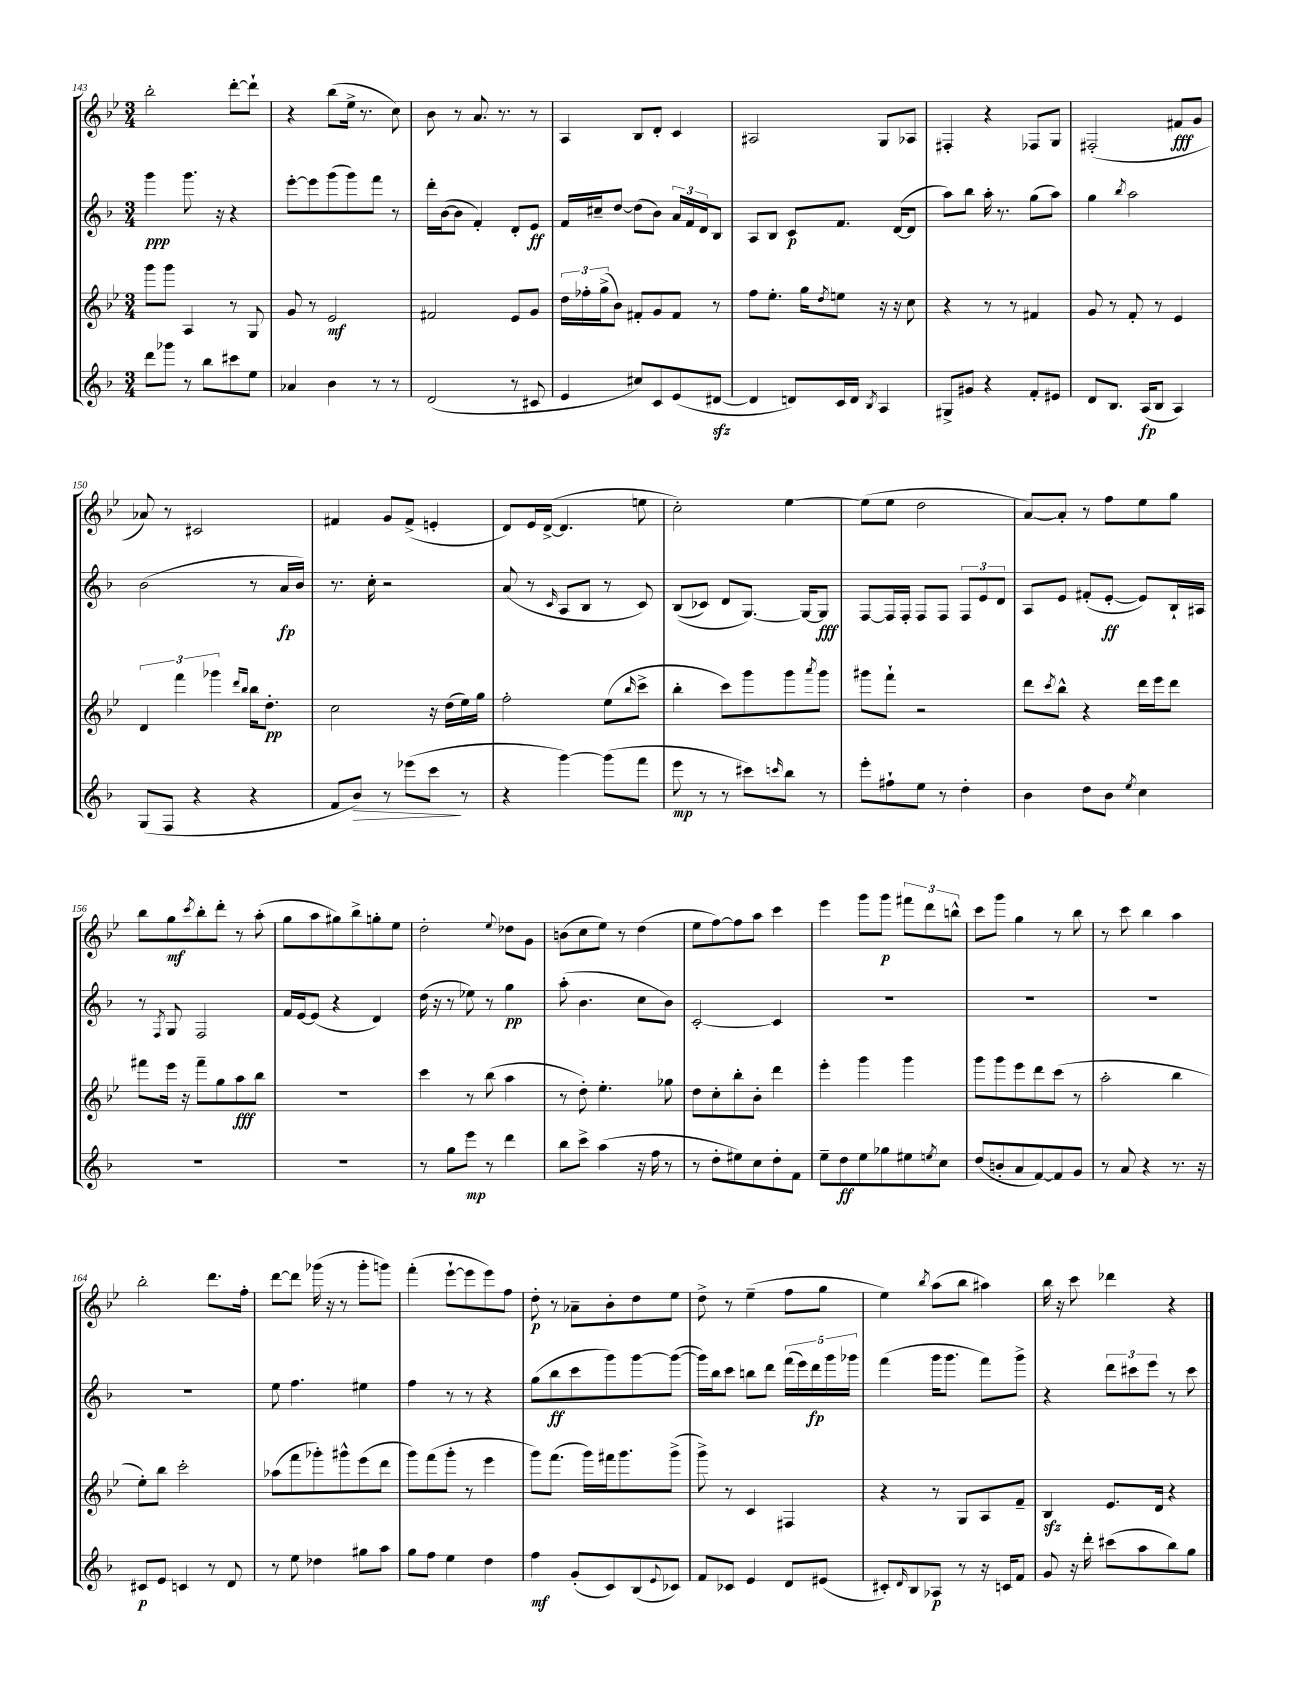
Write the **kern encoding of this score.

**kern	**dynam	**kern	**dynam	**kern	**dynam	**kern	**dynam
*part4	*part4	*part3	*part3	*part2	*part2	*part1	*part1
*staff4	*staff4	*staff3	*staff3	*staff2	*staff2	*staff1	*staff1
*clefG2	*	*clefG2	*	*clefG2	*	*clefG2	*
*k[b-]	*	*k[b-e-]	*	*k[b-]	*	*k[b-e-]	*
*M3/4	*	*M3/4	*	*M3/4	*	*M3/4	*
=143	=143	=143	=143	=143	=143	=143	=143
8ddd\L	.	8ggg\L	.	4ggg\	ppp	2bb-'\	.
8ggg-X\J	.	8ggg\J	.	.	.	.	.
8r	.	4A/	.	8.ggg\	.	.	.
8bb-\L	.	.	.	.	.	.	.
.	.	.	.	16r	.	.	.
8ccc#X\	.	8r	.	4r	.	[8ddd'\L	.
8ee\J	.	8G/	.	.	.	8ddd`\J]	.
=144	=144	=144	=144	=144	=144	=144	=144
4a-X/	.	8g/	.	[8eee'\L	.	4r	.
.	.	8r	.	8eee\]	.	.	.
4b-\	.	2e-/	mf	(8ggg\	.	(8bb-\L	.
.	.	.	.	8ggg\)	.	16ee-^\Jk	.
.	.	.	.	.	.	8.r	.
8r	.	.	.	8fff\J	.	.	.
8r	.	.	.	8r	.	8cc\)	.
=145	=145	=145	=145	=145	=145	=145	=145
(2d/	.	2f#X/	.	16ddd'\LL	.	8b-\	.
.	.	.	.	([16b-\J	.	.	.
.	.	.	.	8b-\J]	.	8r	.
.	.	.	.	4f'/)	.	8.a/	.
.	.	.	.	.	.	8.r	.
8r	.	8e-/L	.	8d'/L	.	.	.
8c#X/	.	8g/J	.	8e/J	ff	8r	.
=146	=146	=146	=146	=146	=146	=146	=146
4e/	.	24dd\LL	.	16f/LL	.	4A/	.
.	.	24ff-X'\	.	.	.	.	.
.	.	.	.	16cc#X~/J	.	.	.
.	.	(24gg^\J	.	.	.	.	.
.	.	8b-\J)	.	[8dd/J	.	.	.
8cc#X/L)	.	8f#X'/L	.	(8dd\L]	.	8B-/L	.
8c/	.	8g/	.	8b-\J)	.	8d'/J	.
(8e/	.	8f#/J	.	24a/LL	.	4c/	.
.	.	.	.	24f/	.	.	.
.	.	.	.	24d/J	.	.	.
[8d#Xzz/J	.	8r	.	8B-/J	.	.	.
=147	=147	=147	=147	=147	=147	=147	=147
4d#/]	.	8ff\L	.	8A/L	.	2A#X/	.
.	.	8.ee-'\J	.	8B-/J	.	.	.
8dn/L)	.	.	.	8c/L	p	.	.
.	.	16gg\KL	.	.	.	.	.
.	.	8qdd/	.	.	.	.	.
16c/L	.	8een\J	.	8.f/J	.	.	.
16d/JJ	.	.	.	.	.	.	.
8qB-/	.	.	.	.	.	.	.
4A/	.	16r	.	.	.	8G/L	.
.	.	16r	.	([16d/KL	.	.	.
.	.	8cc\	.	8d/J]	.	8A-X/J	.
=148	=148	=148	=148	=148	=148	=148	=148
8G#X^/L	.	4r	.	8aa\L)	.	4F#X'/	.
8g#X/J	.	.	.	8bb-\J	.	.	.
4r	.	8r	.	16aa'\	.	4r	.
.	.	.	.	8.r	.	.	.
.	.	8r	.	.	.	.	.
8f'/L	.	4f#X/	.	(8gg\L	.	8F-X/L	.
8e#X/J	.	.	.	8aa\J)	.	8G/J	.
=149	=149	=149	=149	=149	=149	=149	=149
8d/L	.	8g/	.	4gg\	.	(2F#X'/	.
8.B-/J	.	8r	.	.	.	.	.
.	.	.	.	8qbb-/	.	.	.
.	.	8f'/	.	2aa\	.	.	.
(16A/KL	fp	.	.	.	.	.	.
8B-/J	.	8r	.	.	.	.	.
4A/)	.	4e-/	.	.	.	8f#X/L	fff
.	.	.	.	.	.	8g/J	.
!!LO:LB:g=z
=150	=150	=150	=150	=150	=150	=150	=150
(8G/L	.	6d/	.	(2b-\	.	8a-X/)	.
8F/J	.	.	.	.	.	8r	.
.	.	6fff\	.	.	.	.	.
4r	.	.	.	.	.	2c#X/	.
.	.	6ggg-X\	.	.	.	.	.
.	.	16qqddd/LL	.	.	.	.	.
.	.	16qqbb-/JJ	.	.	.	.	.
4r	.	16bb-\KL	.	8r	.	.	.
.	.	8.dd'\J	pp	.	.	.	.
.	.	.	.	16a/LL	fp	.	.
.	.	.	.	16b-/JJ)	.	.	.
=151	=151	=151	=151	=151	=151	=151	=151
8f/L	.	2cc\	.	8.r	.	4f#X/	.
!	!LO:HP:b	!	!	!	!	!	!
8b-/J)	>	.	.	.	.	.	.
.	.	.	.	16cc'\	.	.	.
8r	.	.	.	2r	.	8g/L	.
(8eee-X\L	.	.	.	.	.	(8f#^/J	.
8ccc\J	.	16r	.	.	.	4en'/	.
.	.	(16dd\LL	.	.	.	.	.
8r	]	16ee-\)	.	.	.	.	.
.	.	16gg\JJ	.	.	.	.	.
=152	=152	=152	=152	=152	=152	=152	=152
4r	.	2ff'\	.	(8a/	.	8d/L)	.
.	.	.	.	8r	.	16e-/L	.
.	.	.	.	.	.	([16d^/JJ	.
.	.	.	.	16qqc/	.	.	.
[4ggg\)	.	.	.	8A/L	.	4.d/]	.
.	.	.	.	8B-/J	.	.	.
(8ggg\L]	.	(8ee-\L	.	8r	.	.	.
.	.	16qqbb-/	.	.	.	.	.
8fff\J	.	8ccc^\J	.	8c/)	.	8een\	.
=153	=153	=153	=153	=153	=153	=153	=153
8eee\	mp	4bb-'\	.	((8B-/L	.	2cc'\)	.
8r	.	.	.	8c-X/J)	.	.	.
8r	.	8ccc\L)	.	8d/L	.	.	.
8ccc#X\L)	.	8ggg\	.	[8.G/J)	.	.	.
16qqcccn/	.	.	.	.	.	.	.
8bb-\J	.	8ggg\	.	.	.	[4ee-\	.
.	.	.	.	16G/KL_	.	.	.
.	.	8qaaa/	.	.	.	.	.
8r	.	8ggg\J	.	8G/J]	fff	.	.
=154	=154	=154	=154	=154	=154	=154	=154
8eee'\L	.	8ggg#X\L	.	[8F/L	.	(8ee-\L]	.
8ff#X`\	.	8fff`\J	.	16F/L]	.	8ee-\J	.
.	.	.	.	16F'/JJ	.	.	.
8ee\J	.	2r	.	8F/L	.	2dd\	.
8r	.	.	.	8F/J	.	.	.
4dd'\	.	.	.	12F/L	.	.	.
.	.	.	.	12e/	.	.	.
.	.	.	.	12d/J	.	.	.
=155	=155	=155	=155	=155	=155	=155	=155
4b-\	.	8ddd\L	.	8A/L	.	[8a/L)	.
.	.	8qccc/	.	.	.	.	.
.	.	8bb-^^\J	.	8e/J	.	8a'/J]	.
8dd\L	.	4r	.	(8f#X'/L	.	8r	.
8b-\J	.	.	.	[8e'/J	ff	8ff\L	.
8qee/	.	.	.	.	.	.	.
4cc\	.	16ddd\LL	.	8e/L])	.	8ee-\	.
.	.	16eee-\J	.	.	.	.	.
.	.	8ddd\J	.	16B-`/L	.	8gg\J	.
.	.	.	.	16A#X/JJ	.	.	.
!!LO:LB:g=z
=156	=156	=156	=156	=156	=156	=156	=156
2.r	.	8fff#X\L	.	8r	.	8bb-\L	.
.	.	.	.	8qF/	.	.	.
.	.	16eee-\Jk	.	8G/	.	8gg\	mf
.	.	16r	.	.	.	.	.
.	.	.	.	.	.	8qccc/	.
.	.	8fff#~\L	.	2F/	.	8bb-'\	.
.	.	8gg\	.	.	.	8ddd'\J	.
.	.	8aa\	fff	.	.	8r	.
.	.	8bb-\J	.	.	.	(8aa'\	.
=157	=157	=157	=157	=157	=157	=157	=157
2.r	.	2.r	.	16f/LL	.	8gg\L	.
.	.	.	.	[16e/J	.	.	.
.	.	.	.	(8e/J]	.	8aa\	.
.	.	.	.	4r	.	8gg#X\)	.
.	.	.	.	.	.	8bb-^\	.
.	.	.	.	4d/)	.	8ggn'\	.
.	.	.	.	.	.	8ee-\J	.
=158	=158	=158	=158	=158	=158	=158	=158
8r	.	4ccc\	.	(16dd\	.	2dd'\	.
.	.	.	.	16r	.	.	.
8gg\L	.	.	.	8r	.	.	.
8eee\J	mp	8r	.	8ee-X\)	.	.	.
8r	.	(8bb-\	.	8r	.	.	.
.	.	.	.	.	.	8qqee-/	.
4ddd\	.	4aa\	.	4gg\	pp	8dd-X\L	.
.	.	.	.	.	.	8g\J	.
=159	=159	=159	=159	=159	=159	=159	=159
8bb-\L	.	8r	.	(8aa'\	.	(8bn\L	.
8ccc^\J	.	8dd'\)	.	4.b-\	.	8cc\	.
(4aa\	.	4.ee-'\	.	.	.	8ee-\J)	.
.	.	.	.	.	.	8r	.
16r	.	.	.	8cc\L	.	(4dd\	.
16ff\	.	.	.	.	.	.	.
8r	.	8gg-X\	.	8b-\J)	.	.	.
=160	=160	=160	=160	=160	=160	=160	=160
8r	.	8dd\L	.	[2c'/	.	8ee-\L	.
8dd'\L	.	8cc'\	.	.	.	[8ff\)	.
8ee#X\)	.	8bb-'\	.	.	.	8ff\]	.
8cc\	.	8b-'\J	.	.	.	8aa\J	.
8dd'\	.	4ddd\	.	4c/]	.	4ccc\	.
8f\J	.	.	.	.	.	.	.
=161	=161	=161	=161	=161	=161	=161	=161
8ee~\L	.	4eee-'\	.	2.r	.	4eee-\	.
8dd\	ff	.	.	.	.	.	.
8ee\	.	4ggg\	.	.	.	8ggg\L	.
8gg-X\	.	.	.	.	.	8ggg\J	p
8ee#X\	.	4ggg\	.	.	.	12fff#X\L	.
.	.	.	.	.	.	12ddd\	.
8qeen/	.	.	.	.	.	.	.
8cc\J	.	.	.	.	.	.	.
.	.	.	.	.	.	12bbn^^\J	.
=162	=162	=162	=162	=162	=162	=162	=162
(8dd/L	.	8ggg\L	.	2.r	.	8ccc\L	.
8bn'/	.	8ggg\	.	.	.	8ggg\J	.
8a/	.	8eee-\	.	.	.	4gg\	.
[8f/)	.	8ddd\	.	.	.	.	.
8f/]	.	(8ccc\J	.	.	.	8r	.
8g/J	.	8r	.	.	.	8bb-\	.
=163	=163	=163	=163	=163	=163	=163	=163
8r	.	2aa'\	.	2.r	.	8r	.
8a/	.	.	.	.	.	8ccc\	.
4r	.	.	.	.	.	4bb-\	.
8.r	.	4bb-\	.	.	.	4aa\	.
16r	.	.	.	.	.	.	.
!!LO:LB:g=z
=164	=164	=164	=164	=164	=164	=164	=164
8c#X/L	p	8ee-'\L)	.	2.r	.	2bb-'\	.
8e/J	.	8bb-\J	.	.	.	.	.
4cn/	.	2ccc'\	.	.	.	.	.
8r	.	.	.	.	.	8.ddd\L	.
8d/	.	.	.	.	.	.	.
.	.	.	.	.	.	16ff'\Jk	.
=165	=165	=165	=165	=165	=165	=165	=165
8r	.	(8aa-X\L	.	8ee\	.	[8ddd\L	.
8ee\	.	8fff\	.	4.ff\	.	8ddd\J]	.
4dd-X\	.	8ggg-X'\)	.	.	.	(16ggg-X\	.
.	.	.	.	.	.	16r	.
.	.	8ggg#X^^\	.	.	.	8r	.
8gg#X\L	.	(8eee-\	.	4ee#X\	.	8ggg-'\L	.
8aa\J	.	8ddd\J	.	.	.	8gggn\J)	.
=166	=166	=166	=166	=166	=166	=166	=166
8gg\L	.	8ggg\L)	.	4ff\	.	(4fff'\	.
8ff\J	.	(8fff\	.	.	.	.	.
4ee\	.	8ggg'\J	.	8r	.	[8eee-`\L	.
.	.	8r	.	8r	.	8eee-\]	.
4dd\	.	4eee-\	.	4r	.	8eee-\)	.
.	.	.	.	.	.	8ff\J	.
=167	=167	=167	=167	=167	=167	=167	=167
4ff\	mf	8ggg\L)	.	(8gg\L	.	8dd'\	p
.	.	(8.fff\J	.	8bb-\	ff	8r	.
(8g'/L	.	.	.	8ccc\	.	8a-X~\L	.
.	.	16ggg\LL)	.	.	.	.	.
8c/)	.	16fff#X\J	.	8ggg\)	.	8b-'\	.
.	.	8.ggg\	.	.	.	.	.
(8B-/	.	.	.	[8ggg\	.	8dd\	.
8qqe/	.	.	.	.	.	.	.
8c-X/J)	.	(8ggg^\J	.	(8ggg\J_	.	8ee-\J	.
=168	=168	=168	=168	=168	=168	=168	=168
8f/L	.	8ggg^\)	.	16ggg\LL])	.	8dd^\	.
.	.	.	.	16bb-\J	.	.	.
8c-X/J	.	8r	.	8ccc\J	.	8r	.
4e/	.	4c/	.	8bbn\L	.	(4ee-~\	.
.	.	.	.	8ddd\J	.	.	.
8d/L	.	4F#X/	.	(20fff\LL	.	8ff\L	.
.	.	.	.	20eee\)	.	.	.
.	.	.	.	20ddd\	fp	.	.
(8e#X/J	.	.	.	.	.	8gg\J	.
.	.	.	.	20ggg\	.	.	.
.	.	.	.	20ggg-X\JJ	.	.	.
=169	=169	=169	=169	=169	=169	=169	=169
8c#X'/L)	.	4r	.	(4fff\	.	4ee-\)	.
16qqd/	.	.	.	.	.	.	.
8B-/	.	.	.	.	.	.	.
.	.	.	.	.	.	8qbb-/	.
8A-X/J	p	8r	.	16ggg\KL	.	(8aa\L	.
.	.	.	.	8.ggg\J	.	.	.
8r	.	8G/L	.	.	.	8bb-\J	.
16r	.	8A/	.	8fff\L)	.	4aa#X\)	.
16cn/KL	.	.	.	.	.	.	.
8f/J	.	8f~/J	.	8ggg^\J	.	.	.
=170	=170	=170	=170	=170	=170	=170	=170
8g/	.	4B-zz/	.	4r	.	16bb-\	.
.	.	.	.	.	.	16r	.
16r	.	.	.	.	.	8ccc\	.
16ddd'\	.	.	.	.	.	.	.
(8ccc#X\L	.	8.e-/L	.	12ddd\L	.	4ddd-X\	.
.	.	.	.	12ccc#X\	.	.	.
8aa\	.	.	.	.	.	.	.
.	.	.	.	12eee\J	.	.	.
.	.	16d/Jk	.	.	.	.	.
8bb-\)	.	4r	.	8r	.	4r	.
8gg\J	.	.	.	8ccc#\	.	.	.
==	==	==	==	==	==	==	==
*-	*-	*-	*-	*-	*-	*-	*-
